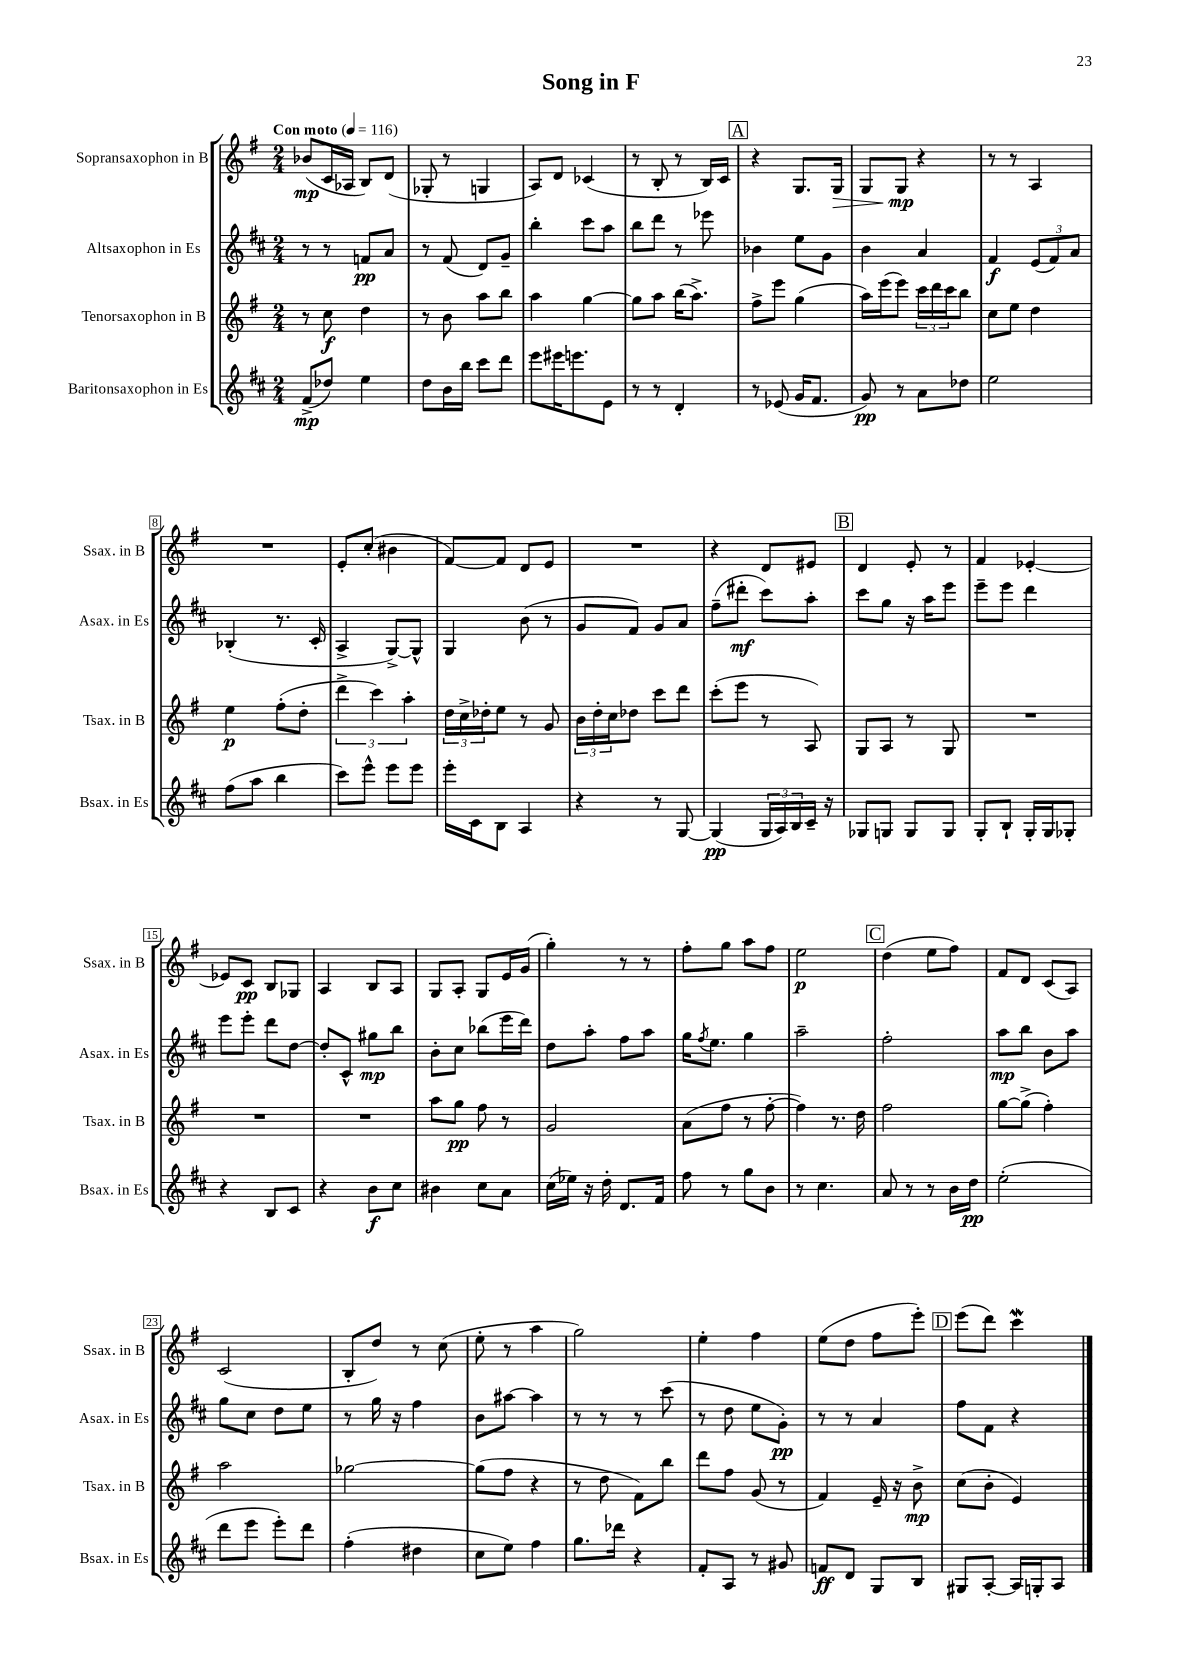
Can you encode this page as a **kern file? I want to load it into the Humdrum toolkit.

**kern	**dynam	**kern	**dynam	**kern	**dynam	**kern	**dynam
*part4	*part4	*part3	*part3	*part2	*part2	*part1	*part1
*staff4	*staff4	*staff3	*staff3	*staff2	*staff2	*staff1	*staff1
*I"Baritonsaxophon in Es	*	*I"Tenorsaxophon in B	*	*I"Altsaxophon in Es	*	*I"Sopransaxophon in B	*
*I'Bsax. in Es	*	*I'Tsax. in B	*	*I'Asax. in Es	*	*I'Ssax. in B	*
*clefG2	*	*clefG2	*	*clefG2	*	*clefG2	*
*k[f#c#]	*	*k[f#]	*	*k[f#c#]	*	*k[f#]	*
*M2/4	*	*M2/4	*	*M2/4	*	*M2/4	*
*MM116	*	*MM116	*	*MM116	*	*MM116	*
=1	=1	=1	=1	=1	=1	=1	=1
!	!	!	!	!	!	!LO:TX:a:B:t=Con moto	!
(8f#^/L	mp	8r	.	8r	.	(8b-X/L	mp
8dd-X/J)	.	8cc\	f	8r	.	16c/L	.
.	.	.	.	.	.	16A-X/JJ	.
4ee\	.	4dd\	.	8fn/L	pp	8B/L)	.
.	.	.	.	8a/J	.	(8d/J	.
=2	=2	=2	=2	=2	=2	=2	=2
8dd\L	.	8r	.	8r	.	8G-X'/	.
16b\L	.	8b\	.	(8f#/	.	8r	.
16bb\JJ	.	.	.	.	.	.	.
8ccc#\L	.	8aa\L	.	8d/L)	.	4Gn/	.
8ddd\J	.	8bb\J	.	8g~/J	.	.	.
=3	=3	=3	=3	=3	=3	=3	=3
8eee\L	.	4aa\	.	4bb'\	.	8A/L)	.
16eee#X\K	.	.	.	.	.	8d/J	.
8.eeen\	.	.	.	.	.	.	.
.	.	[4gg\	.	8ccc#\L	.	(4c-X/	.
8e\J	.	.	.	8aa\J	.	.	.
=4	=4	=4	=4	=4	=4	=4	=4
8r	.	8gg\L]	.	8bb\L	.	8r	.
8r	.	8aa\J	.	8ddd\J	.	8B'/	.
4d'/	.	(16bb\KL	.	8r	.	8r	.
.	.	8.aa^\J)	.	.	.	.	.
.	.	.	.	8eee-X\	.	16B/LL)	.
.	.	.	.	.	.	16c/JJ	.
!!LO:REH:place=s1:t=A
=5	=5	=5	=5	=5	=5	=5	=5
8r	.	8ff#^\L	.	4b-X\	.	4r	.
(8e-X/	.	8eee\J	.	.	.	.	.
16g/KL	.	(4gg\	.	8ee\L	.	8.G/L	.
8.f#/J	.	.	.	.	.	.	.
.	.	.	.	8g\J	.	.	.
!	!	!	!	!	!	!	!LO:HP:b
.	.	.	.	.	.	16G/Jk	>
=6	=6	=6	=6	=6	=6	=6	=6
8g/)	pp	16aa\LL)	.	4b\	.	8G/L	.
.	.	(16eee\J	.	.	.	.	.
8r	.	8eee\J)	.	.	.	8G/J	mp
8a\L	.	24ccc\LL	.	4a/	.	4r	]
.	.	24ddd\	.	.	.	.	.
.	.	24ccc\J	.	.	.	.	.
8dd-X\J	.	8bb\J	.	.	.	.	.
=7	=7	=7	=7	=7	=7	=7	=7
2ee\	.	8cc\L	.	4f#/	f	8r	.
.	.	8ee\J	.	.	.	8r	.
.	.	4dd\	.	(12e/L	.	4A/	.
.	.	.	.	12f#/)	.	.	.
.	.	.	.	12a/J	.	.	.
!!LO:LB:g=z
=8	=8	=8	=8	=8	=8	=8	=8
(8ff#\L	.	4ee\	p	(4B-X'/	.	2r	.
8aa\J	.	.	.	.	.	.	.
4bb\	.	(8ff#'\L	.	8.r	.	.	.
.	.	8dd'\J	.	.	.	.	.
.	.	.	.	16c#'/	.	.	.
=9	=9	=9	=9	=9	=9	=9	=9
8ccc#\L)	.	6ddd^\	.	4A^/	.	8e'/L	.
8eee^^\J	.	.	.	.	.	(8cc'/J	.
.	.	6ccc\)	.	.	.	.	.
8eee\L	.	.	.	[8G^/L)	.	4b#X\	.
.	.	6aa'\	.	.	.	.	.
8eee\J	.	.	.	8G^^/J]	.	.	.
=10	=10	=10	=10	=10	=10	=10	=10
16eee'\LL	.	24dd\LL	.	4G/	.	[8f#/L)	.
.	.	24cc^\	.	.	.	.	.
16c#\J	.	.	.	.	.	.	.
.	.	24dd-X'\J	.	.	.	.	.
8B\J	.	8ee\J	.	.	.	8f#/J]	.
4A/	.	8r	.	(8b\	.	8d/L	.
.	.	8g/	.	8r	.	8e/J	.
=11	=11	=11	=11	=11	=11	=11	=11
4r	.	24b\LL	.	8g/L	.	2r	.
.	.	24dd'\	.	.	.	.	.
.	.	24cc\J	.	.	.	.	.
.	.	8dd-X\J	.	8f#/J)	.	.	.
8r	.	8ccc\L	.	8g/L	.	.	.
[8G/	.	8ddd\J	.	8a/J	.	.	.
=12	=12	=12	=12	=12	=12	=12	=12
(4G/]	pp	(8ccc'\L	.	(8ff#~\L	.	4r	.
.	.	8eee\J	.	8ddd#X'\J	mf	.	.
24G/LL	.	8r	.	8ccc#\L)	.	8d/L	.
24A/)	.	.	.	.	.	.	.
24B/	.	.	.	.	.	.	.
16c#~/JJ	.	8A/)	.	8aa'\J	.	8e#X/J	.
16r	.	.	.	.	.	.	.
!!LO:REH:place=s1:t=B
=13	=13	=13	=13	=13	=13	=13	=13
8G-X/L	.	8G/L	.	8ccc#\L	.	4d/	.
8Gn/J	.	8A/J	.	8gg\J	.	.	.
8G/L	.	8r	.	16r	.	8e'/	.
.	.	.	.	16aa\KL	.	.	.
8G/J	.	8G/	.	8eee\J	.	8r	.
=14	=14	=14	=14	=14	=14	=14	=14
8G'/L	.	2r	.	8eee~\L	.	4f#/	.
8B`/J	.	.	.	8eee\J	.	.	.
16G'/LL	.	.	.	4ddd\	.	[4e-X'/	.
16G/J	.	.	.	.	.	.	.
8G-X'/J	.	.	.	.	.	.	.
!!LO:LB:g=z
=15	=15	=15	=15	=15	=15	=15	=15
4r	.	2r	.	8eee\L	.	8e-X/L]	.
.	.	.	.	8eee'\J	.	8c/J	pp
8B/L	.	.	.	8ddd\L	.	8B/L	.
8c#/J	.	.	.	[8dd\J	.	8G-X/J	.
=16	=16	=16	=16	=16	=16	=16	=16
4r	.	2r	.	8dd'/L]	.	4A/	.
.	.	.	.	8c#^^/J	.	.	.
8b\L	f	.	.	8gg#X\L	mp	8B/L	.
8cc#\J	.	.	.	8bb\J	.	8A/J	.
=17	=17	=17	=17	=17	=17	=17	=17
4b#X\	.	8aa\L	.	8b'\L	.	8G/L	.
.	.	8gg\J	pp	8cc#\J	.	8A'/J	.
8cc#\L	.	8ff#\	.	(8bb-X\L	.	8G/L	.
8a\J	.	8r	.	16eee\L	.	16e/L	.
.	.	.	.	16ddd\JJ)	.	(16g/JJ	.
=18	=18	=18	=18	=18	=18	=18	=18
(16cc#\LL	.	2g/	.	8dd\L	.	4gg'\)	.
16ee-X\JJ)	.	.	.	.	.	.	.
16r	.	.	.	8aa'\J	.	.	.
16dd'\	.	.	.	.	.	.	.
8.d/L	.	.	.	8ff#\L	.	8r	.
.	.	.	.	8aa\J	.	8r	.
16f#/Jk	.	.	.	.	.	.	.
=19	=19	=19	=19	=19	=19	=19	=19
8ff#\	.	(8a\L	.	16gg\KL	.	8ff#'\L	.
.	.	.	.	8qff#/	.	.	.
.	.	.	.	8.ee\J	.	.	.
8r	.	8ff#\J	.	.	.	8gg\J	.
8gg\L	.	8r	.	4gg\	.	8aa\L	.
8b\J	.	[8ff#'\	.	.	.	8ff#\J	.
=20	=20	=20	=20	=20	=20	=20	=20
8r	.	4ff#\])	.	2aa~\	.	2ee\	p
4.cc#\	.	.	.	.	.	.	.
.	.	8.r	.	.	.	.	.
.	.	16dd\	.	.	.	.	.
!!LO:REH:place=s1:t=C
=21	=21	=21	=21	=21	=21	=21	=21
8a/	.	2ff#\	.	2ff#'\	.	(4dd\	.
8r	.	.	.	.	.	.	.
8r	.	.	.	.	.	8ee\L	.
16b\LL	.	.	.	.	.	8ff#\J)	.
16dd\JJ	pp	.	.	.	.	.	.
=22	=22	=22	=22	=22	=22	=22	=22
(2ee'\	.	[8gg\L	.	8aa\L	mp	8f#/L	.
.	.	(8gg^\J]	.	8bb\J	.	8d/J	.
.	.	4ff#'\)	.	8b\L	.	(8c/L	.
.	.	.	.	8aa\J	.	8A/J)	.
!!LO:LB:g=z
=23	=23	=23	=23	=23	=23	=23	=23
8ddd\L	.	2aa\	.	8gg\L	.	(2c/	.
8eee\J	.	.	.	8cc#\J	.	.	.
8eee'\L)	.	.	.	8dd\L	.	.	.
8ddd\J	.	.	.	8ee\J	.	.	.
=24	=24	=24	=24	=24	=24	=24	=24
(4ff#'\	.	[2gg-X\	.	8r	.	8B'/L	.
.	.	.	.	16gg\	.	8dd/J)	.
.	.	.	.	16r	.	.	.
4dd#X\	.	.	.	4ff#\	.	8r	.
.	.	.	.	.	.	(8cc\	.
=25	=25	=25	=25	=25	=25	=25	=25
8cc#\L	.	(8gg-\L]	.	8b\L	.	8ee'\	.
8ee\J)	.	8ff#\J	.	[8aa#X\J	.	8r	.
4ff#\	.	4r	.	4aa#\]	.	4aa\	.
=26	=26	=26	=26	=26	=26	=26	=26
8.gg\L	.	8r	.	8r	.	2gg\)	.
.	.	8dd\	.	8r	.	.	.
16ddd-X\Jk	.	.	.	.	.	.	.
4r	.	8f#\L)	.	8r	.	.	.
.	.	8bb\J	.	(8ccc#\	.	.	.
=27	=27	=27	=27	=27	=27	=27	=27
8f#'/L	.	8ddd\L	.	8r	.	4ee'\	.
8A/J	.	8ff#\J	.	8dd\	.	.	.
8r	.	(8g/	.	8ee\L	.	4ff#\	.
8g#X/	.	8r	.	8g'\J)	pp	.	.
=28	=28	=28	=28	=28	=28	=28	=28
8fn/L	ff	4f#/)	.	8r	.	(8ee\L	.
8d/J	.	.	.	8r	.	8dd\J	.
8G/L	.	16e~/	.	4a/	.	8ff#\L	.
.	.	16r	.	.	.	.	.
8B/J	.	8b^\	mp	.	.	8eee'\J)	.
!!LO:REH:place=s1:t=D
=29	=29	=29	=29	=29	=29	=29	=29
8G#X/L	.	(8cc\L	.	8ff#\L	.	(8eee\L	.
[8A'/J	.	8b'\J	.	8f#\J	.	8ddd\J)	.
16A/LL]	.	4e/)	.	4r	.	4cccw\	.
16Gn'/J	.	.	.	.	.	.	.
8A/J	.	.	.	.	.	.	.
==	==	==	==	==	==	==	==
*-	*-	*-	*-	*-	*-	*-	*-
